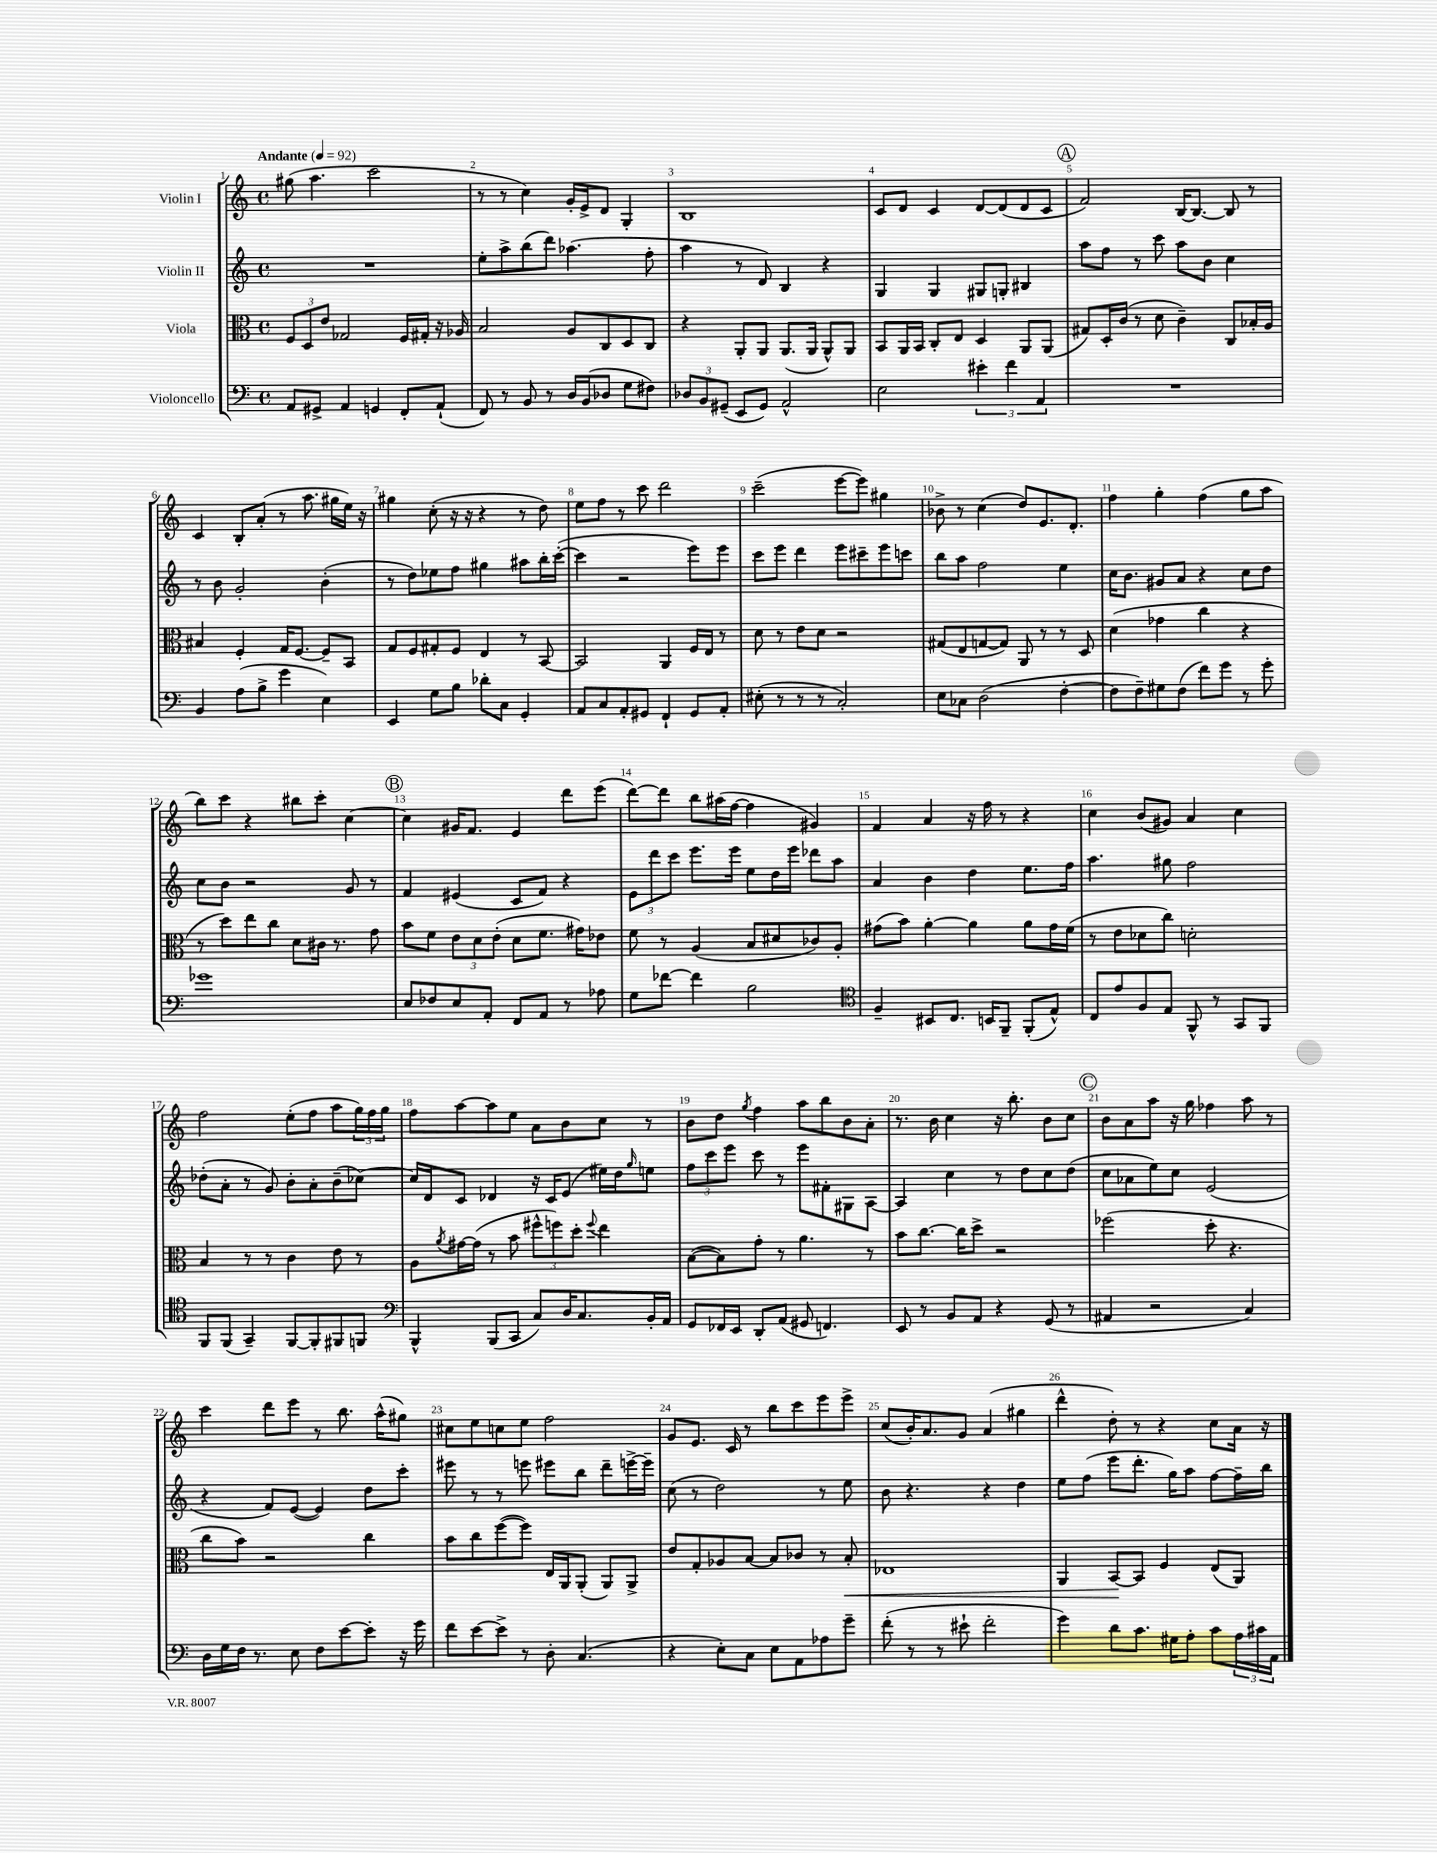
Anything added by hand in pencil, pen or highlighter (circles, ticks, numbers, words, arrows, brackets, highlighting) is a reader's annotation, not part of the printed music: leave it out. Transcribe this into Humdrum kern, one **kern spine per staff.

**kern	**kern	**dynam	**kern	**kern
*part4	*part3	*part3	*part2	*part1
*staff4	*staff3	*staff3	*staff2	*staff1
*I"Violoncello	*I"Viola	*	*I"Violin II	*I"Violin I
*clefF4	*clefC3	*	*clefG2	*clefG2
*k[]	*k[]	*	*k[]	*k[]
*M4/4	*M4/4	*	*M4/4	*M4/4
*met(c)	*met(c)	*	*met(c)	*met(c)
*MM92	*MM92	*	*MM92	*MM92
=1	=1	=1	=1	=1
!	!	!	!	!LO:TX:a:B:t=Andante
8AA/L	12F/L	.	1r	(8gg#X\
.	12D/	.	.	.
8GG#X^/J	.	.	.	4.aa\
.	12e/J	.	.	.
4AA/	2G-X/	.	.	.
4GGn/	.	.	.	2ccc\
8FF'/L	16F/LL	.	.	.
.	16G#X'/JJ	.	.	.
(8AA`/J	16r	.	.	.
.	16A-X/	.	.	.
=2	=2	=2	=2	=2
8FF/)	2B/	.	8ee'\L	8r
8r	.	.	8aa^\	8r
8BB/	.	.	(8bb\	4cc\)
8r	.	.	8ddd\J)	.
16D/LL	8A/L	.	(4.aa-X\	16g'/LL
(16BB/J	.	.	.	16e^/J
8D-X/J	8C/	.	.	8d/J
8G\L	8D/	.	.	4G'/
8F#X\J)	8C/J	.	8ff'\	.
=3	=3	=3	=3	=3
12D-X/L	4r	.	4aa\	1B
12BB/	.	.	.	.
(12GG#X~/J	.	.	.	.
8EE/L	8AA'/L	.	8r	.
8GG#/J)	8AA/J	.	8d/)	.
2AA^^/	(8.AA/L	.	4B/	.
.	16AA/Jk	.	.	.
.	8AA^^/L)	.	4r	.
.	8AA/J	.	.	.
=4	=4	=4	=4	=4
2E\	8BB/L	.	4G/	8c/L
.	16AA/L	.	.	8d/J
.	16BB/JJ	.	.	.
.	8C'/L	.	4G/	4c/
.	8E/J	.	.	.
6e#X'\	4D/	.	8G#X/L	[8d/L
.	.	.	8Gn'/J	(8d/]
6f\	.	.	.	.
.	8AA/L	.	4B#X/	8d/
6AA/	.	.	.	.
.	(8AA/J	.	.	8c/J
!!LO:REH:place=s1:t=A
=5	=5	=5	=5	=5
1r	8G#X/L)	.	8aa\L	2f/)
.	16D'/L	.	8ff\J	.
.	(16c/JJ	.	.	.
.	8r	.	8r	.
.	8d\	.	8ccc\	.
.	4c~\)	.	8aa\L	[16B/KL
.	.	.	.	8.B/J_
.	.	.	8b\J	.
.	8C/L	.	4cc\	8B/]
.	16B-X'/L	.	.	8r
.	16A/JJ	.	.	.
!!LO:LB:g=z
=6	=6	=6	=6	=6
4BB/	4B#X/	.	8r	4c/
.	.	.	8b\	.
(8A\L	4F'/	.	2g'/	8B'/L
8B^\J	.	.	.	(8a'/J
4g\	16G/KL	.	.	8r
.	[8.F/J	.	.	.
.	.	.	.	8.aa\
4E\)	8F~/L]	.	(4b'\	.
.	.	.	.	16gg#X\LL
.	8BB/J	.	.	16ee\JJ)
.	.	.	.	16r
=7	=7	=7	=7	=7
4EE/	8G/L	.	8r	4gg#X\
.	8F/	.	8dd\L)	.
8G\L	8G#X'/	.	8ee-X\	(8cc'\
8B\J	8F/J	.	8ff\J	16r
.	.	.	.	16r
8d-X'\L	4E/	.	4gg#X\	4r
8C\J	.	.	.	.
4GG'/	8r	.	8aa#X\L	8r
.	[8BB/	.	16bb'\L	8dd\)
.	.	.	([16ccc'\JJ	.
=8	=8	=8	=8	=8
8AA/L	2BB/]	.	4ccc\]	8ee\L
8C/	.	.	.	8ff\J
8AA'/	.	.	2r	8r
8GG#X/J	.	.	.	8ccc\
4FF`/	4AA/	.	.	2ddd\
8GG#/L	16F/LL	.	8eee\L)	.
.	16E/JJ	.	.	.
8AA'/J	8r	.	8eee\J	.
=9	=9	=9	=9	=9
(8E#X'\	8d\	.	8ccc\L	(2ccc~\
8r	8r	.	8eee\J	.
8r	8e\L	.	4ddd\	.
8r	8d\J	.	.	.
2C'/)	2r	.	8eee\L	[8eee\L
.	.	.	8ccc#X~\	8eee\J])
.	.	.	8eee\	4gg#X\
.	.	.	8cccn\J	.
=10	=10	=10	=10	=10
8E\L	(8G#X/L	.	8bb\L	8b-X^\
8C-X\J	8E/	.	8aa\J	8r
(2D\	[8Gn/	.	2ff\	(4cc\
.	8G/J])	.	.	.
.	8AA/	.	.	8dd/L)
.	8r	.	.	8.e/
[4F'\	8r	.	4ee\	.
.	.	.	.	8.d'/J
.	8D/	.	.	.
=11	=11	=11	=11	=11
8F\L]	(4d\	.	16cc\KL	4ff\
.	.	.	8.b\J	.
8F~\)	.	.	.	.
8G#X\	4g-X\	.	8g#X/L	4gg'\
(8F\J	.	.	8a/J	.
8f\L)	4cc\	.	4r	(4ff\
8g\J	.	.	.	.
8r	4r	.	8cc\L	8gg\L
8g'\	.	.	8dd\J	8aa\J
!!LO:LB:g=z
=12	=12	=12	=12	=12
1g-X	8r	.	8cc\L	8bb\L)
.	8dd\L)	.	8b\J	8ccc\J
.	8ee\	.	2r	4r
.	8cc\J	.	.	.
.	8d\L	.	.	8bb#X\L
.	16c#X\Jk	.	.	8ccc'\J
.	8.r	.	.	.
.	.	.	8g/	[4cc\
.	8g\	.	8r	.
!!LO:REH:place=s1:t=B
=13	=13	=13	=13	=13
8E/L	8b\L	.	4f/	4cc\]
8F-X/	8f\J	.	.	.
8E/	12e\L	.	(4e#X/	16g#X/KL
.	.	.	.	8.f/J
.	12d\	.	.	.
8AA'/J	.	.	.	.
.	(12e'\J	.	.	.
8FF/L	8d\L	.	8c/L	4e/
8AA/J	8.f\J	.	8f/J)	.
8r	.	.	4r	8ddd\L
.	16g#X\KL)	.	.	.
8A-X\	8e-X\J	.	.	(8eee\J
=14	=14	=14	=14	=14
8G\L	8f\	.	12e\L	[8ddd\L)
.	.	.	12ddd\	.
[8f-X\J	8r	.	.	8ddd\J]
.	.	.	12ccc\J	.
4f-\]	(4A/	.	8.eee\L	8bb\L
.	.	.	.	(16aa#X\L
.	.	.	16eee\Jk	[16ff\JJ
2B\	8B/L	.	8ee\L	4ff\]
.	8d#X/	.	16dd\L	.
.	.	.	16eee\JJ	.
.	8c-X/)	.	8ddd-X\L	4g#X/)
.	8A'/J	.	8aa\J	.
=15	=15	=15	=15	=15
*clefC4	*	*	*	*
4F~/	(8g#X\L	.	4a/	4f/
.	8b\J)	.	.	.
8BB#X/L	[4a'\	.	4b\	4a/
8.C/J	.	.	.	.
.	4a\]	.	4dd\	16r
16BBn/KL	.	.	.	16ff\
8FF~/J	.	.	.	8r
(8FF'/L	8a\L	.	8.ee\L	4r
8E^^/J)	16g#\L	.	.	.
.	(16f\JJ	.	16ff\Jk	.
=16	=16	=16	=16	=16
8C/L	8r	.	4.aa\	4cc\
8e/	8e\L	.	.	.
8F/	8d-X\	.	.	(8b/L
8E/J	8cc\J)	.	8gg#X\	8g#X/J)
8FF^^/	2dn'\	.	2ff\	4a/
8r	.	.	.	.
8GG/L	.	.	.	4cc\
8FF/J	.	.	.	.
!!LO:LB:g=z
=17	=17	=17	=17	=17
8FF/L	4B/	.	(8dd-X'\L	2ff\
(8FF/J	.	.	8a'\J	.
4GG~/)	8r	.	8r	.
.	8r	.	8g/)	.
[8FF/L	4c\	.	8b'\L	(8ee'\L
8FF'/]	.	.	8a'\	8ff\J
8FF#X/	8e\	.	(8b~\	8aa\L
8FFn/J	8r	.	[8cc-X\J)	24gg\L)
.	.	.	.	24ff\
.	.	.	.	24gg\JJ
=18	=18	=18	=18	=18
*clefF4	*	*	*	*
4BBB^^/	8A\L	.	16cc-/LL]	8ff\L
.	.	.	16d/J	.
.	8qa/	.	.	.
.	[16g#X\L	.	8c/J	[8aa\
.	(16g#\JJ]	.	.	.
(8BBB/L	8r	.	4d-X/	8aa\]
8CC/J	8b\	.	.	8ee\J
8C/L)	12ff#X^^\L	.	16r	8a\L
.	.	.	16c/KL	.
.	12ffn\)	.	.	.
16D/K	.	.	(8e/J	8b\
.	12dd'\J	.	.	.
8.C/	.	.	.	.
.	8qqff/	.	.	.
.	4ee\	.	16ee#X\LL)	8cc\J
.	.	.	16dd\J	.
.	.	.	16qqgg/	.
16BB'/L	.	.	8een\J	8r
16AA/JJ	.	.	.	.
=19	=19	=19	=19	=19
8GG/L	([8B\L	.	12ff\L	8b\L
.	.	.	12ccc\	.
16FF-X/L	8B\])	.	.	8dd\J
.	.	.	12eee\J	.
16EE/JJ	.	.	.	.
.	.	.	.	8qgg/
8DD'/L	8g'\J	.	8ccc\	4ff\
(8AA/J	8r	.	8r	.
8GG#X/	4.a\	.	8eee\L	8aa\L
4.FFn/)	.	.	8f#X'\	8bb\
.	.	.	8G#X\	8b\
.	8r	.	[8A\J	8a'\J
=20	=20	=20	=20	=20
8EE/	8b\L	.	4A/]	8.r
8r	[8.cc\J	.	.	.
.	.	.	.	16b\
8BB/L	.	.	4cc\	4cc\
.	16cc\KL]	.	.	.
8AA/J	8dd^\J	.	.	.
4r	2r	.	8r	16r
.	.	.	.	8.bb'\
.	.	.	8dd\L	.
(8GG/	.	.	8cc\	8b\L
8r	.	.	(8dd\J	8cc\J
!!LO:REH:place=s1:t=C
=21	=21	=21	=21	=21
4AA#X/	(2ff-X\	.	8cc\L	8b\L
.	.	.	8a-X\	8a\
2r	.	.	8ee\)	8aa\J
.	.	.	8cc\J	16r
.	.	.	.	16gg\
.	8dd'\	.	(2e/	4ff-X\
.	4.r	.	.	.
4C/)	.	.	.	8aa\
.	.	.	.	8r
!!LO:LB:g=z
=22	=22	=22	=22	=22
16D\LL	8cc\L	.	4r	4ccc\
16G\	.	.	.	.
16F\JJ	8b\J)	.	.	.
8.r	.	.	.	.
.	2r	.	8f/L)	8ddd\L
8E\	.	.	([8e/J	8eee\J
8F\L	.	.	4e/])	8r
[8e\	.	.	.	8.bb\
8e'\J]	4cc\	.	8dd\L	.
.	.	.	.	(16aa^^\KL
16r	.	.	8ccc'\J	8gg#X\J)
16g\	.	.	.	.
=23	=23	=23	=23	=23
8f\L	8b\L	.	8eee#X\	8cc#X\L
[8e\	8cc\	.	8r	8ee\
8e^\J]	([8ff\	.	8r	8ccn\
8r	8ff\J])	.	8eeen\	8ee\J
8D'\	16E/LL	.	8eee#X\L	2ff\
.	16AA/J	.	.	.
(4.C/	(8AA'/J	.	8bb\J	.
.	8AA/L)	.	8ddd~\L	.
.	8AA^/J	.	[16eeen^\L	.
.	.	.	16eee~\JJ]	.
=24	=24	=24	=24	=24
4r	8e/L	.	(8cc\	8g/L
.	8G'/	.	8r	8.e/J
8E'\L)	8A-X/	.	2dd\)	.
.	.	.	.	16c/
8C\J	[8B/J	.	.	8r
8E\L	8B/L]	.	.	8bb\L
8AA\	8c-X/J	.	.	8ccc\
8A-X\	8r	.	8r	8eee\
!	!	!LO:HP:b	!	!
8g~\J	8B'/	<	8ee\	8eee^\J
=25	=25	=25	=25	=25
(8f'\	1E-X	.	8b\	(8cc/L
8r	.	.	4.r	16b'/K)
.	.	.	.	8.a/
8r	.	.	.	.
8e#X`\	.	.	.	8g/J
2f'\	.	.	4r	(4a/
.	.	.	4dd\	4gg#X\
=26	=26	=26	=26	=26
4g\)	4AA/	.	8ee\L	4ddd^^\
.	.	.	(8ff\J	.
8d\L	[8BB/L	.	8eee\L	8dd'\)
8.c\J	8BB/J]	[	8.ddd'\J	8r
.	4F/	.	.	4r
16G#X\KL	.	.	16gg\KL)	.
8A'\J	.	.	8aa\J	.
8c\L	(8E/L	.	[8ff\L	8cc\L
24A\L	8AA/J)	.	16ff~\L]	16a\Jk
24c#X\	.	.	.	.
.	.	.	16bb\JJ	16r
24AA\JJ	.	.	.	.
==	==	==	==	==
*-	*-	*-	*-	*-
